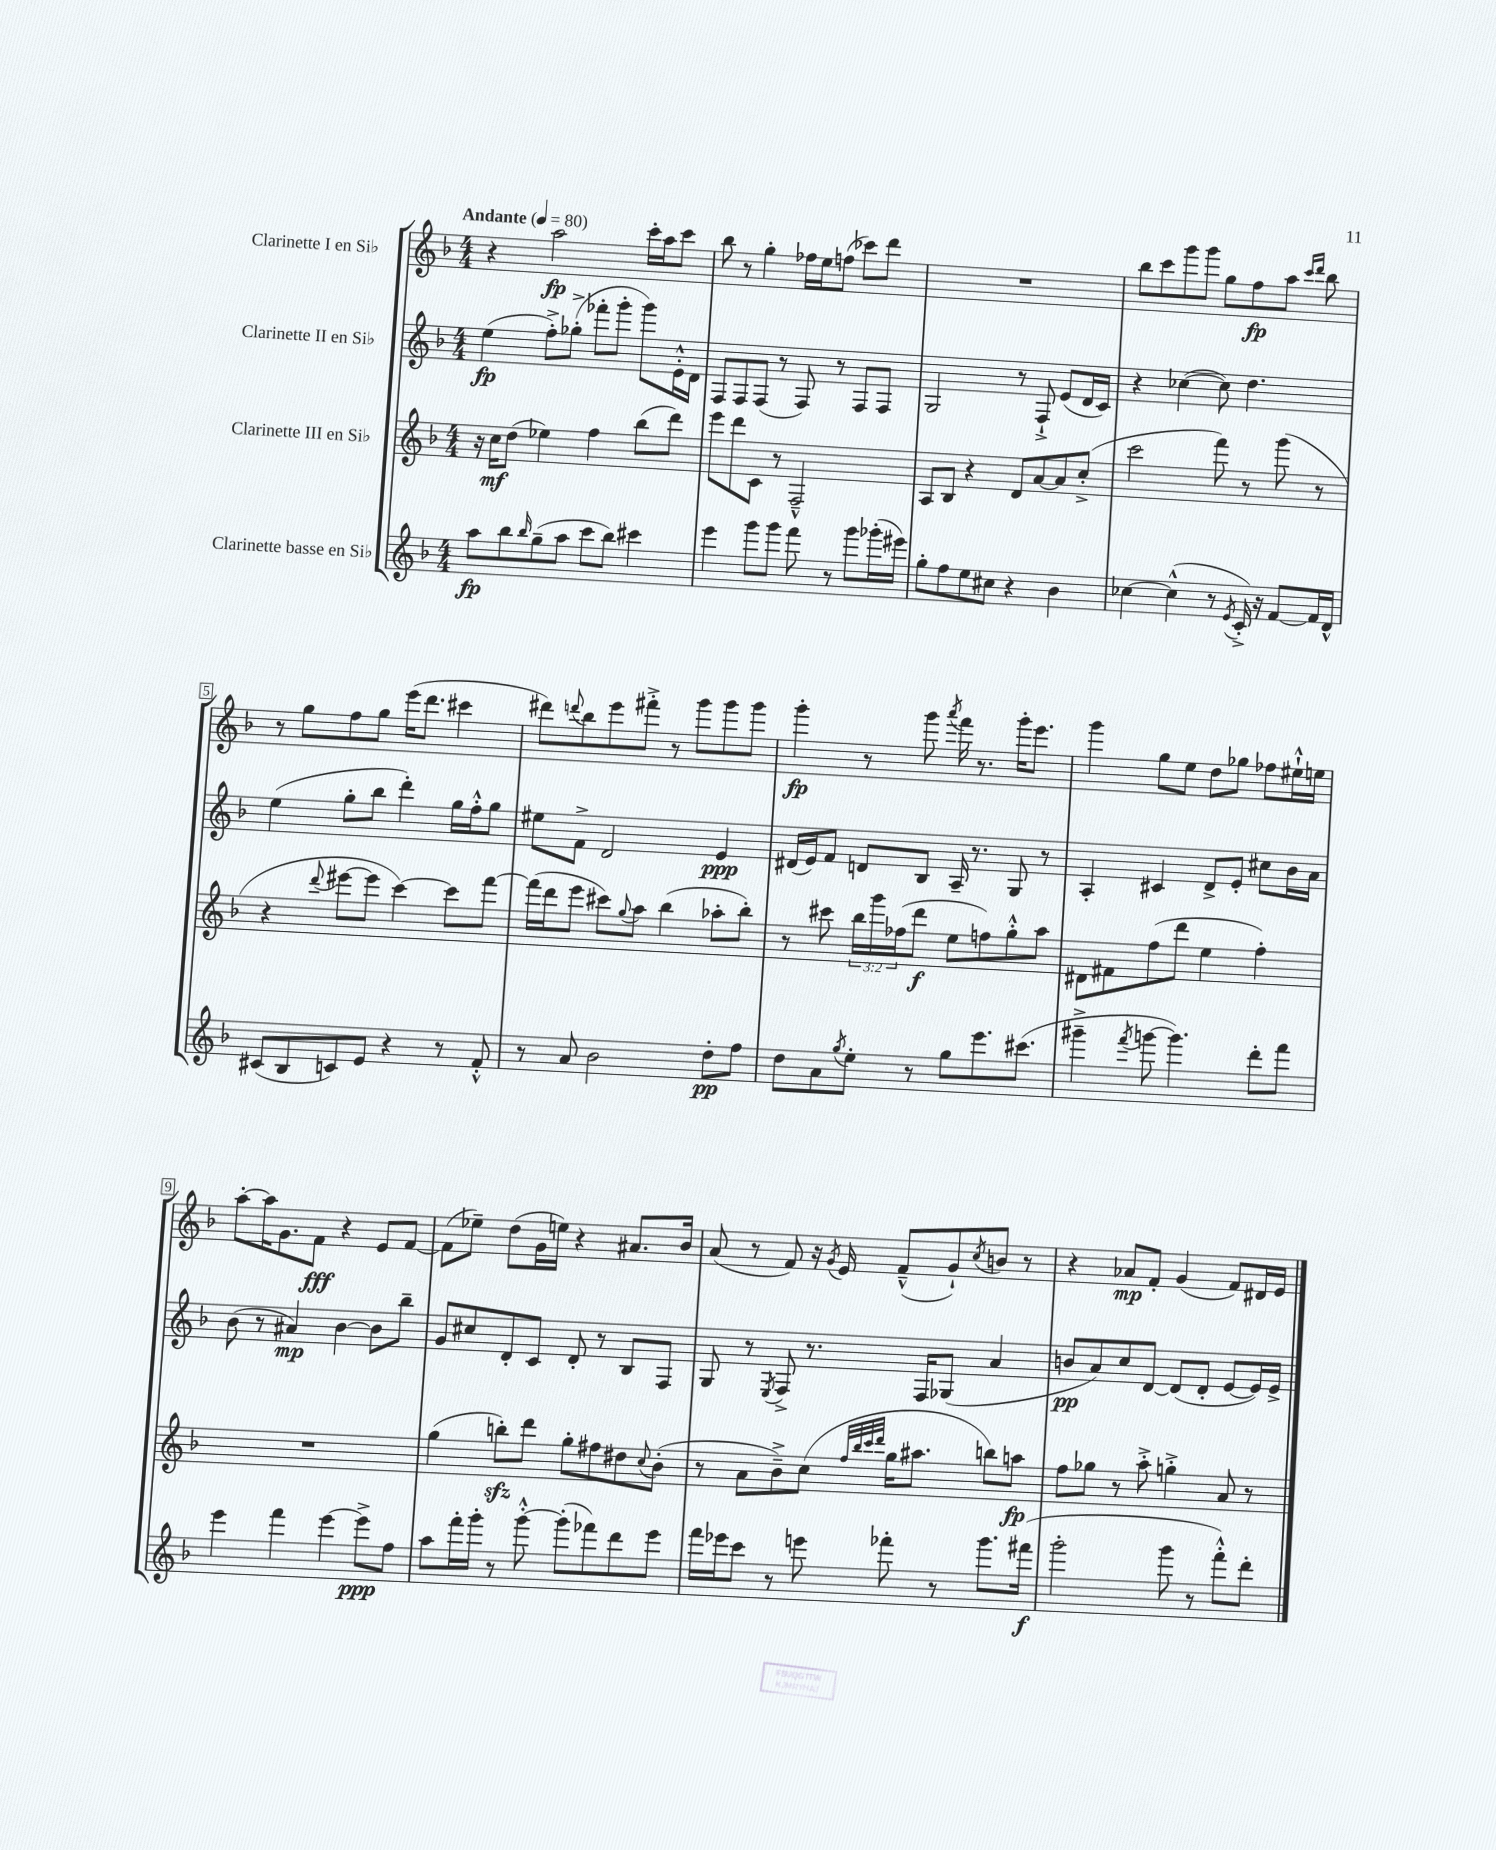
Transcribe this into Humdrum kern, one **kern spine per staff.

**kern	**kern	**kern	**kern
*staff4	*staff3	*staff2	*staff1
*clefG2	*clefG2	*clefG2	*clefG2
*k[b-]	*k[b-]	*k[b-]	*k[b-]
*M4/4	*M4/4	*M4/4	*M4/4
*MM80	*MM80	*MM80	*MM80
8aa\L	16r	(4ee\	4r
.	16cc\LK	.	.
8bb-\	(8dd\J	.	.
16qqbb-/	.	.	.
(8gg~\	4ee-\)	8ff'^\L)	2aa\
8aa\J	.	(8gg-'^\J	.
8ccc\L	4ff\	8fff-'\L	.
8bb-\J)	.	8ggg'\J	.
4ccc#\	(8bb-\L	8ggg\L)	16ccc'\LL
.	.	.	16aa\J
.	8ddd\J)	16e'^^\L	8ccc\J
.	.	16d\JJ	.
=	=	=	=
4eee\	8eee\L	8F/L	8bb-\
.	8ddd\	8F/	8r
8ggg\L	8c\J	(8F/J	4gg'\
8ggg\J	8r	8r	.
8fff\	2F~^^/	8F/)	16ff-\LL
.	.	.	16ee\J
8r	.	8r	(8ff\J
8ggg\L	.	8F/L	8ccc-\L)
(16ggg-'\L	.	8F/J	8ddd\J
16eee#\JJ)	.	.	.
=	=	=	=
8gg'\L	8A/L	2G/	1r
8ff\	8B-/J	.	.
8ee\	4r	.	.
8cc#\J	.	.	.
4r	8d/L	8r	.
.	[8a/	8F`^/	.
4b-\	8a/]	(8e/L	.
.	(8cc'^/J	16d/L	.
.	.	16c/JJ)	.
=	=	=	=
[4cc-\	2ccc\	4r	8bb-\L
.	.	.	8ccc\
(4cc-^^\]	.	([4cc-\	8ggg\
.	.	.	8ggg\J
8r	8fff\)	8cc-\])	8gg\L
8qe/	.	.	.
16c'^/)	8r	4.dd\	8ff\
16r	.	.	.
[8f/L	(8ggg\	.	8aa\J
.	.	.	16qqccc/LL
.	.	.	16qqddd/JJ
16f/]L	8r	.	8bb-\
16d^^/JJ	.	.	.
=	=	=	=
(8c#/L	4r	(4ee\	8r
8B-/	.	.	8gg\L
.	8qqddd/	.	.
8c/)	[8eee#\L	8gg'\L	8ff\
8e/J	8eee#\]J	8bb-\J	8gg\J
4r	[4ccc\)	4ddd'\)	(16eee\LK
.	.	.	8.ddd\J
8r	8ccc\]L	16gg\LL	4ccc#\
.	.	16ff'^^\J	.
8f'^^/	[8fff\J	8gg\J	.
=	=	=	=
8r	(16fff\]LL	8ee#\L	8ddd#\L)
.	16ddd\J	.	.
.	.	.	8qqddd/
8a/	8eee\J	8f^\J	8bb-\
2b-\	8ccc#\L)	2d/	8eee\
.	8qqgg/	.	.
.	8aa\J	.	8fff#'^\J
.	(4bb-\	.	8r
.	.	.	8ggg\L
8dd'\L	8aa-'\L	4e/	8ggg\
8ff\J	8bb-'\J)	.	8ggg\J
=	=	=	=
8dd\L	8r	(16d#/LL	4ggg'\
.	.	16e/J)	.
8a\	8ccc#\	8f/J	.
8qgg/	.	.	.
8ee'\J	24bb-\LL	8d/L	8r
.	24ggg\	.	.
.	(24ff-\J	.	.
8r	8ddd\J	8B-/J	8ggg\
.	.	.	8qaaa/
8gg\L	8ee\L	16A~/	16fff\
.	.	8.r	8.r
8.eee\	8ff\)	.	.
.	8gg'^^\	8G/	16ggg'\LK
(8.ccc#\J	.	.	8.eee\J
.	8aa\J	8r	.
=	=	=	=
4ggg#~^\	8d#\L	4A'/	4ggg\
.	8f#\	.	.
8qfff/	.	.	.
[8ggg\	(8ff\	4c#/	8gg\L
4.ggg\])	8ddd\J	.	8ee\J
.	4ee\	8d^/L	8dd\L
.	.	8e'/J	8gg-\J
8ddd'\L	4ff'\)	8cc#\L	8ff-\L
8fff\J	.	16b-\L	16ee#`^^\L
.	.	16a\JJ	16ee\JJ
=	=	=	=
4eee\	1r	(8b-\	[8aa'\L
.	.	8r	16aa\]K
.	.	.	8.g\
4fff\	.	4a#/)	.
.	.	.	8f\J
[4eee\	.	[4b-\	4r
8eee^\]L	.	8b-\]L	8e/L
8ff\J	.	8bb-~\J	[8f/J
=	=	=	=
8aa\L	(4gg\	8g/L	(8f\]L
16fff'\L	.	8cc#/	8ee-~\J)
16ggg'\JJ	.	.	.
8r	8bb'\L)	8d'/	(8dd\L
[8ggg'^^\	8ddd\J	8c/J	16g\L
.	.	.	16ee\JJ)
(8ggg'\]L	8gg'\L	8d'/	4r
8fff-\)	8ff#\	8r	.
8ddd\	8dd#\	8B-/L	8.a#/L
.	8qqcc/	.	.
8eee\J	(8b-'\J	8F/J	.
.	.	.	16b-/Jk
=	=	=	=
16fff\LL	8r	8G/	(8a/
16eee-\J	.	.	.
8ccc\J	8a\L	8r	8r
.	.	8qE/	.
8r	8b-~^\)	8F^/	8f/)
8eee\	(8cc\J	8.r	16r
.	.	.	8qg/
.	.	.	16e/
.	32qqff/LLL	.	.
.	32qqbb-/	.	.
.	32qqccc/	.	.
.	32qqddd/JJJ	.	.
8fff-'\	16gg\LK	.	(8f~^^/L
.	8.aa#\J	16F/LK	.
8r	.	(8G-/J	8g`/)
.	.	.	8qcc/
8.ggg\L	8bb\L)	4a/	8b/J
.	8aa\J	.	8r
(16fff#\Jk	.	.	.
=	=	=	=
2ggg'\	8ff\L	8b/L	4r
.	8gg-\J	8a/)	.
.	8r	8cc/	8a-/L
.	8aa'^\	[8d/J	8f'/J
8ggg\	4gg'^\	(8d/]L	(4g/
8r	.	8d'/J	.
8fff'^^\L)	8a/	[8e/L	8f/L)
8ddd'\J	8r	16e/]L)	16d#/L
.	.	16e^/JJ	16e/JJ
==	==	==	==
*-	*-	*-	*-
